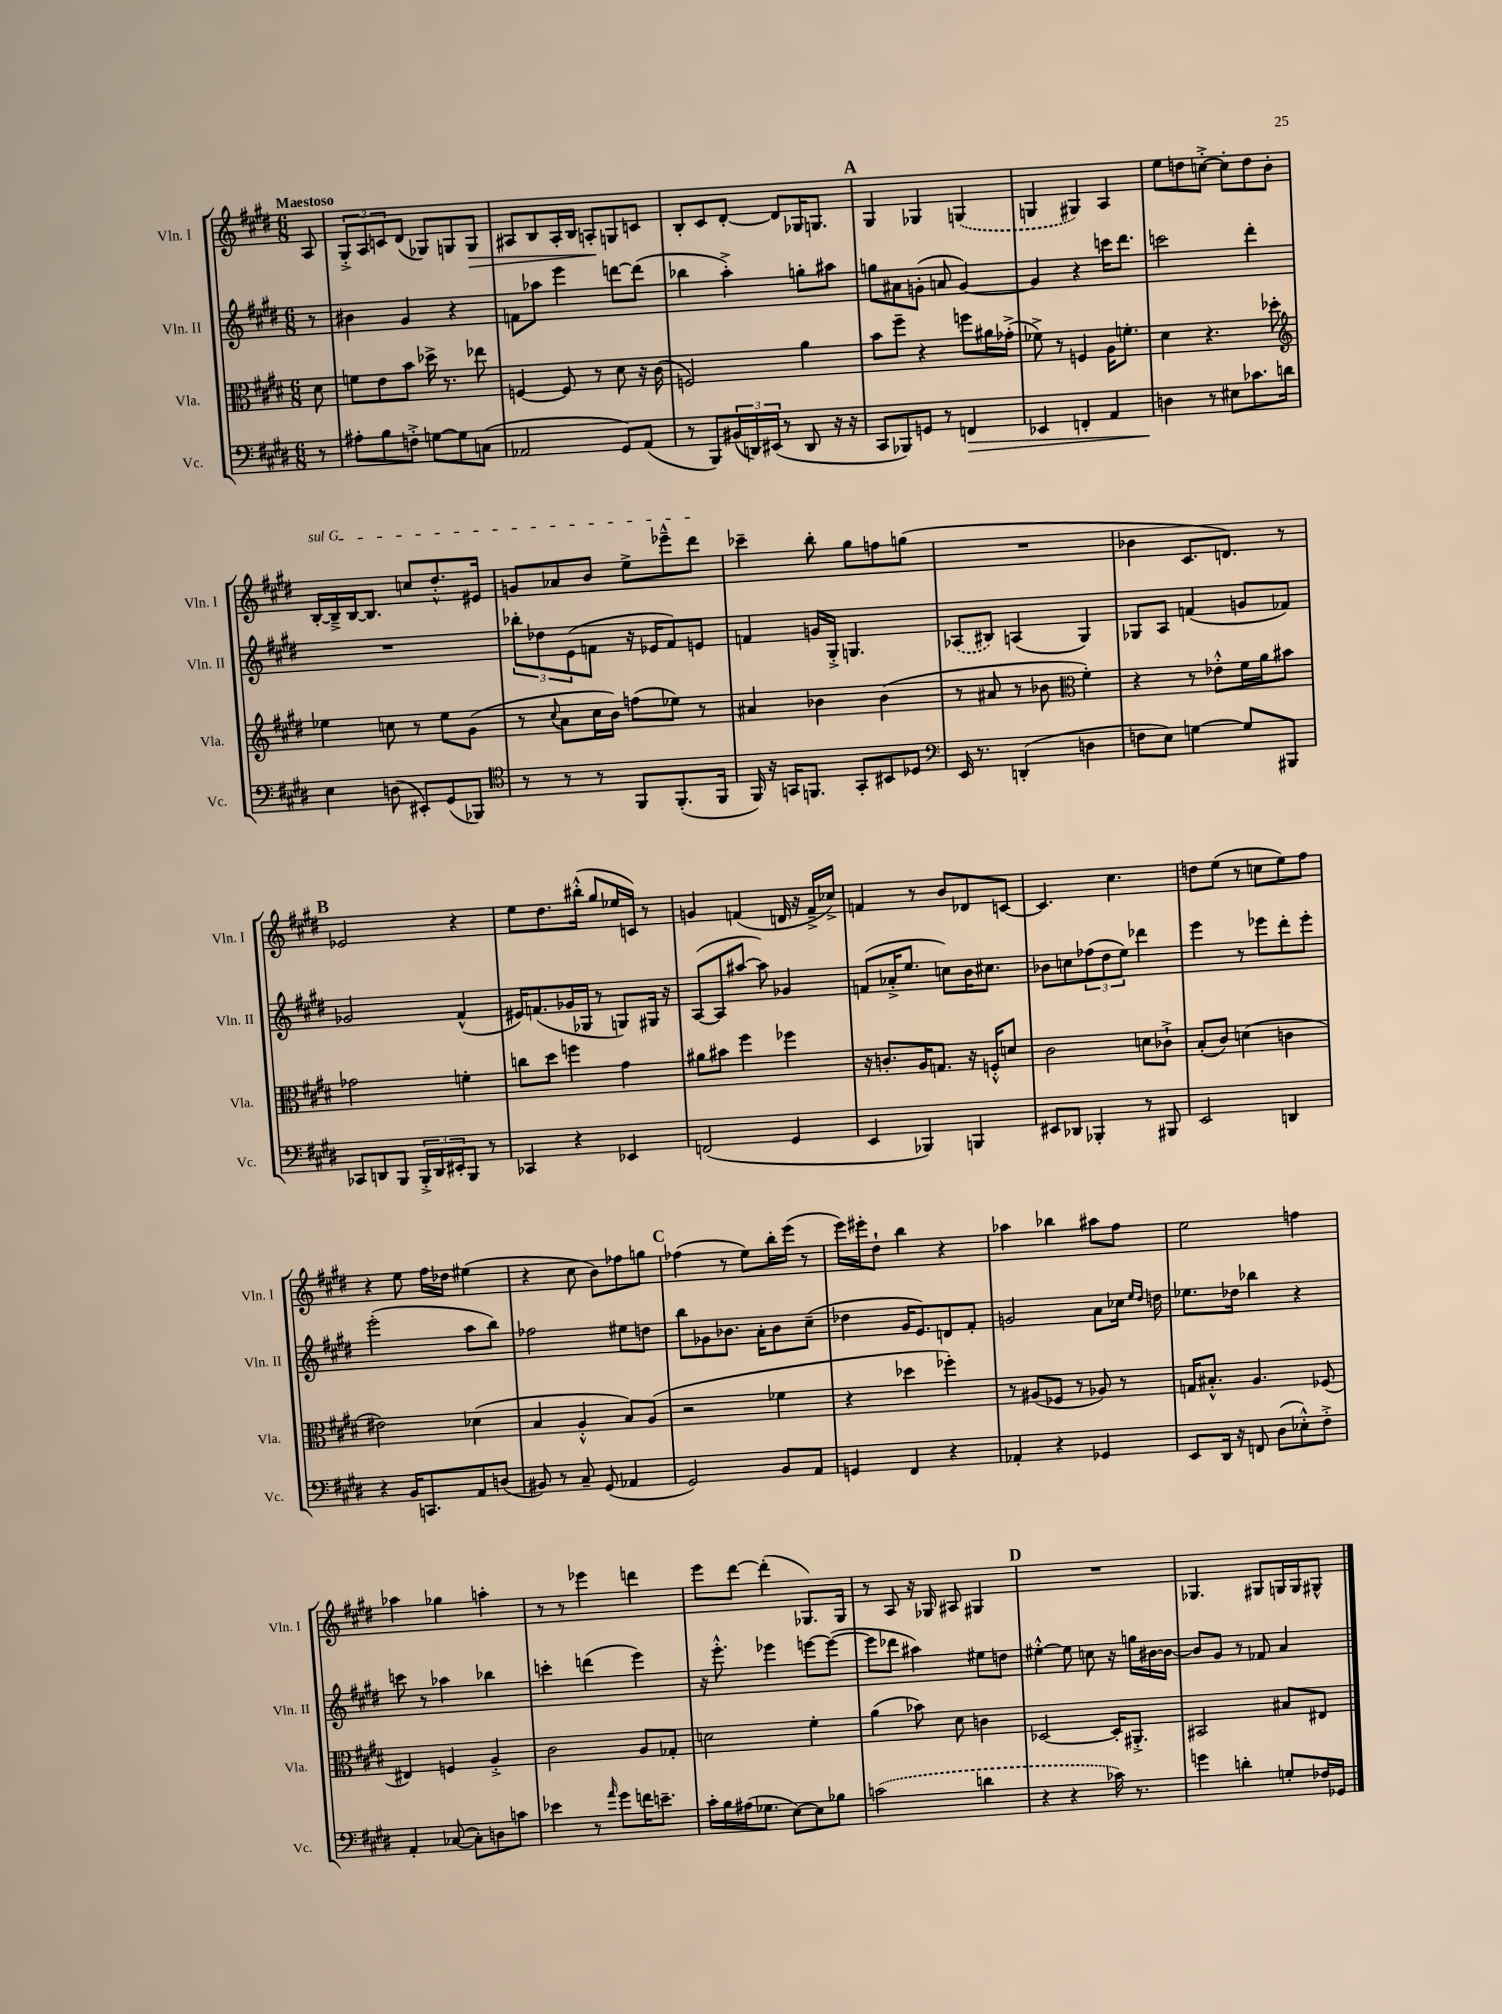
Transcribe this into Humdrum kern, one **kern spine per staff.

**kern	**dynam	**kern	**kern	**kern	**dynam
*part4	*part4	*part3	*part2	*part1	*part1
*staff4	*staff4	*staff3	*staff2	*staff1	*staff1
*I"Vc.	*	*I"Vla.	*I"Vln. II	*I"Vln. I	*
*I'Vc.	*	*I'Vla.	*I'Vln. II	*I'Vln. I	*
*clefF4	*	*clefC3	*clefG2	*clefG2	*
*k[f#c#g#d#]	*	*k[f#c#g#d#]	*k[f#c#g#d#]	*k[f#c#g#d#]	*
*M6/8	*	*M6/8	*M6/8	*M6/8	*
=	=	=	=	=	=
!	!	!	!	!LO:TX:a:B:t=Maestoso	!
8r	.	8d#\	8r	8A/	.
=1	=1	=1	=1	=1	=1
8A#X'\L	.	8fn\L	4b#X\	12G#'^/L	.
.	.	.	.	12A/	.
8B\	.	8e\	.	.	.
.	.	.	.	12cn/	.
8Fn'^\J	.	8b\J	4g#/	(8d#/J	.
[8Gn\L	.	16dd-X^\	.	8G-X/L)	.
.	.	8.r	.	.	.
8G\]	.	.	4r	8Gn/	.
!	!	!	!	!	!LO:HP:b
(8Cn\J	.	8ee-X\	.	8G/J	>
=2	=2	=2	=2	=2	=2
2AA-X/	.	[4Fn/	8fn\L	8A#X/L	.
.	.	.	8aa-X\J	8B/	.
.	.	8F/]	4eee\	16A#'/L	.
.	.	.	.	16B/JJ	.
.	.	8r	.	8An'/L	.
8GG#/L)	.	8d#\	[8dddn\L	8Gn/	]
(8AA-/J	.	16r	(8ddd\J]	8cn/J	.
.	.	(16c#\	.	.	.
=3	=3	=3	=3	=3	=3
8r	.	2Fn/)	4bb-X\	8B'/L	.
8BBB/L)	.	.	.	8c#/	.
(24BB#X/L	.	.	4aa'^\)	[8d#'/J	.
24DDn/)	.	.	.	.	.
(24EE#X/JJ	.	.	.	.	.
8r	.	.	.	8d#/L]	.
8DD/	.	4a\	8ggn'\L	16G-X/K	.
.	.	.	.	8.Gn/J	.
16r	.	.	8aa#X\J	.	.
16r	.	.	.	.	.
!!LO:REH:place=s1:t=A
=4	=4	=4	=4	=4	=4
8CC#/L	.	8b\L	8ggn\L	4G#/	.
8BBB-X/)	.	8ff#~\J	8a#X\	.	.
8GGn/J	.	4r	(8gn'\J	4G-X/	.
8r	.	.	8an/	.	.
!	!LO:HP:b	!	!	!	!
4FFn/	>	8ffn\L	[4g/)	(4Gn/	.
.	.	16a#X\L	.	.	.
.	.	(16g-X'^\JJ	.	.	.
=5	=5	=5	=5	=5	=5
4EE-X/	.	8f-X^\)	4g/]	4Gn/	.
.	.	8r	.	.	.
4FFn'/	.	4Fn/	4r	4G#X/)	.
4AA/	.	16A\KL	16cccn\KL	4A/	.
.	.	8.fn'\J	8.ddd#\J	.	.
=6	=6	=6	=6	=6	=6
4Dn\	.	4d#\	2cccn\	8ee\L	.
.	.	.	.	8ddn\	.
8r	]	4.r	.	[8ccn'^\J	.
8E#X\L	.	.	.	8cc'\L]	.
8.c-X\	.	.	4ddd#'\	8dd\	.
.	.	8dd-X'\	.	8b'\J	.
16dn\Jk	.	.	.	.	.
!!LO:LB:g=z
=7	=7	=7	=7	=7	=7
*	*	*clefG2	*	*	*
!	!	!	!	!LO:TX:a:i:t=sul G	!
4E\	.	4ee-X\	2.r	[16B'/LL	.
.	.	.	.	16B~^/]	.
.	.	.	.	[16B/J	.
.	.	.	.	8.B/J]	.
(8Dn\	.	8ccn\	.	.	.
8EE#X'/L)	.	8r	.	8ccn/L	.
(8GG#/	.	8ee-\L	.	8.dd#'^^/	.
8BBB-X/J)	.	(8g#\J	.	.	.
.	.	.	.	16e#X/Jk	.
=8	=8	=8	=8	=8	=8
*clefC4	*	*	*	*	*
8r	.	8r	12bb-X'\L	8gn/L	.
.	.	.	12dd-X\	.	.
.	.	8qqcc#/	.	.	.
8r	.	8a\L	.	8a-X/	.
.	.	.	(12e\	.	.
8r	.	16cc#\L	8fn\J	8b/J	.
.	.	16b\JJ)	.	.	.
8FF#/L	.	(8ffn\L	16r	8ee^\L	.
.	.	.	16e-X/KL	.	.
(8.FF#'/	.	8ee-X\J)	8f/)	8eee-X~^^\	.
.	.	8r	8en/J	8ddd#\J	.
16FF#/Jk	.	.	.	.	.
=9	=9	=9	=9	=9	=9
16FF#/)	.	4a#X/	4fn/	4ccc-X~\	.
16r	.	.	.	.	.
16GGn/KL	.	.	.	.	.
8.FFn/J	.	.	.	.	.
.	.	4b-X\	16gn/LL	8bb'\	.
.	.	.	16G#'^/JJ	.	.
8GG'/L	.	.	4.Gn/	8gg#\L	.
8BB#X/	.	(4b-\	.	8ffn\	.
8D-X/J	.	.	.	(8ggn\J	.
=10	=10	=10	=10	=10	=10
*clefF4	*	*	*	*	*
16EE/	.	8r	(8A-X/L	2.r	.
8.r	.	.	.	.	.
.	.	8a#X/	8B#X/J)	.	.
(4DDn'/	.	8r	(4An/	.	.
.	.	8b-X\	.	.	.
*	*	*clefC3	*	*	*
4Dn\	.	4f#'\)	4G#/)	.	.
=11	=11	=11	=11	=11	=11
8Fn\L	.	4r	8G-X/L	4b-X\	.
8E\J)	.	.	8A/J	.	.
[4Gn\	.	8r	(4fn/	8.c#/L	.
.	.	8e-X'^^\L	.	.	.
.	.	.	.	8.dn/J)	.
8G/L]	.	16f#\L	8gn/L	.	.
.	.	16a\J	.	.	.
8BBB#X/J	.	8b#X\J	8f-X/J)	8r	.
!!LO:LB:g=z
!!LO:REH:place=s1:t=B
=12	=12	=12	=12	=12	=12
8CC-X/L	.	2g-X\	2g-X/	2e-X/	.
8DDn/	.	.	.	.	.
8BBB/J	.	.	.	.	.
24BBB'^/LL	.	.	.	.	.
24DD/	.	.	.	.	.
24EE#X'/J	.	.	.	.	.
8BBB/J	.	4fn'\	(4f#^^/	4r	.
8r	.	.	.	.	.
=13	=13	=13	=13	=13	=13
4CC-X/	.	8ccn\L	16e#X/KL)	8ee\L	.
.	.	.	(8.fn/	.	.
.	.	8dd#\J	.	8.dd#\	.
4r	.	4ffn\	16g-X/L	.	.
.	.	.	16G-X/JJ	(16bb#X'^^\Jk	.
.	.	.	8r	8gg#/L	.
4EE-X/	.	4g#\	8Gn/L)	16ee-X/L	.
.	.	.	.	16cn/JJ)	.
.	.	.	16G#X/Jk	8r	.
.	.	.	16r	.	.
=14	=14	=14	=14	=14	=14
(2FFn/	.	8a#X\L	([8A/L	4gn/	.
.	.	8b#X\J	8A/]	.	.
.	.	4ff#\	[8aa#X/J	(4fn/	.
.	.	.	8aa#\])	.	.
4GG#/	.	4ff-X\	4g-X/	16dn/	.
.	.	.	.	16r	.
.	.	.	.	16f~^/LL	.
.	.	.	.	16cc-X^/JJ)	.
=15	=15	=15	=15	=15	=15
4EE/	.	16r	(8fn/L	4fn/	.
.	.	8.cn'/L	.	.	.
.	.	.	16a-X'^/K	.	.
.	.	.	8.ee/J	.	.
4BBB-X/)	.	16A/K	.	8r	.
.	.	8.Gn/J	.	.	.
.	.	.	8ccn\L)	8b/L	.
4BBBn/	.	16r	16b\K	8d-X/	.
.	.	16Fn'^^/KL	8.cc#X\J	.	.
.	.	8dn/J	.	[8cn/J	.
=16	=16	=16	=16	=16	=16
8EE#X/L	.	2c#\	8b-X\L	4.c/]	.
8DD-X/J	.	.	8ccn\	.	.
4BBB-X'/	.	.	(12ff-X\	.	.
.	.	.	12dd#\	.	.
.	.	.	.	4.cc#\	.
.	.	.	12ee\J)	.	.
8r	.	8dn\L	4ddd-X\	.	.
8BBB#X/	.	8c-X`^\J	.	.	.
=17	=17	=17	=17	=17	=17
2EE/	.	(8B'/L	4eee\	8ddn\L	.
.	.	8c#/J)	.	(8ee\J	.
.	.	(4dn\	8r	8r	.
.	.	.	8eee-X\L	8ccn\L	.
4DDn/	.	4cn\	8ddd#'\	8ee\)	.
.	.	.	8eee-'\J	8ff#\J	.
!!LO:LB:g=z
=18	=18	=18	=18	=18	=18
4r	.	2e#X\)	(2eee'\	4r	.
16BB/KL	.	.	.	8ee\	.
8.CCn/	.	.	.	.	.
.	.	.	.	16ff#\LL	.
.	.	.	.	16dd-X\JJ	.
8AA/	.	(4d-X\	8aa\L	(4ee#X\	.
(8Dn/J	.	.	8bb\J)	.	.
=19	=19	=19	=19	=19	=19
8BB#X/)	.	4B/	2ff-X\	4r	.
8r	.	.	.	.	.
8C#~/	.	4A'^^/	.	8cc#\	.
(8GG#/	.	.	.	8b\L)	.
4AA-X/	.	8B/L)	8ee#X\L	8ff-X\	.
.	.	(8A/J	8ddn\J	8ggn\J	.
!!LO:REH:place=s1:t=C
=20	=20	=20	=20	=20	=20
2GG#/)	.	2r	8bb\L	(4ff-X\	.
.	.	.	8g-X\	.	.
.	.	.	8.b-X\J	8r	.
.	.	.	.	8ee\L)	.
.	.	.	16a'\KL	.	.
8BB/L	.	4f-X\	8b-\	16bb'\L	.
.	.	.	.	(16eee\JJ	.
8AA/J	.	.	(8cc#~\J	8r	.
=21	=21	=21	=21	=21	=21
4GGn/	.	4r	4dd-X\	16eee\LL)	.
.	.	.	.	16eee#X'\J	.
.	.	.	.	8dd#`\J	.
4FF#/	.	4dd-X\	16g#/KL	4bb\	.
.	.	.	8.e/)	.	.
4r	.	4ff-X'\)	8dn/	4r	.
.	.	.	8f#'/J	.	.
=22	=22	=22	=22	=22	=22
4AA-X'/	.	8r	2gn/	4aa-X\	.
.	.	(8A#X/L	.	.	.
4r	.	8F-X/J	.	4bb-X\	.
.	.	8r	.	.	.
4GG-X/	.	8A-X/)	8a\L	8aa#X\L	.
.	.	8r	16cc-X\Jk	8ff#\J	.
.	.	.	16qqee/LL	.	.
.	.	.	16qqdd#/JJ	.	.
.	.	.	16ddn\	.	.
=23	=23	=23	=23	=23	=23
8EE/L	.	16Gn/KL	8.ee-X\L	2ee\	.
.	.	8.B#X'^^/J	.	.	.
16DD#/Jk	.	.	.	.	.
16r	.	.	16dd-X\Jk	.	.
8FFn/	.	4.A/	4bb-X\	.	.
(8D#\L	.	.	.	.	.
8E-X'^^\)	.	.	4r	4ffn\	.
8F#'^\J	.	(8F-X/	.	.	.
!!LO:LB:g=z
=24	=24	=24	=24	=24	=24
4AA'/	.	4E#X/)	8cccn\	4aa-X\	.
.	.	.	8r	.	.
([8C-X/	.	4Fn/	4aa-X\	4gg-X\	.
8C-'\L])	.	.	.	.	.
8Dn\	.	4A'^/	4bb-X\	4aan'\	.
8cn\J	.	.	.	.	.
=25	=25	=25	=25	=25	=25
4e-X\	.	2c#\	4cccn'\	8r	.
.	.	.	.	8r	.
8r	.	.	(4dddn\	4eee-X\	.
16qqa/	.	.	.	.	.
8g#\L	.	.	.	.	.
16fn\K	.	8A/L	4eee\)	4dddn\	.
8.en~\J	.	.	.	.	.
.	.	8G-X'/J	.	.	.
=26	=26	=26	=26	=26	=26
16c#'\LL	.	2dn\	16r	8eee\L	.
16B\	.	.	8.eee'^^\	.	.
(16A#X\J	.	.	.	[8ddd#\J	.
8.G-X\J	.	.	.	.	.
.	.	.	4eee-X\	(4ddd#'\]	.
[8E\L)	.	.	.	.	.
8E\]	.	4f#'\	[8eeen\L	8.G-X/L)	.
8B-X\J	.	.	(8eee\J_	.	.
.	.	.	.	16G-/Jk	.
=27	=27	=27	=27	=27	=27
(2cn\	.	(4a\	8eee\L]	8r	.
.	.	.	8ddd-X\J	8A/	.
.	.	8b-X\)	4aa#X\)	16r	.
.	.	.	.	16G-X/	.
.	.	8d#\	.	8A#X/	.
4dn\	.	4cn\	8ee#X\L	4G#X/	.
.	.	.	8ddn\J	.	.
!!LO:REH:place=s1:t=D
=28	=28	=28	=28	=28	=28
4r	.	[2D-X/	[4ee#X'^^\	2.r	.
4r	.	.	8ee#\]	.	.
.	.	.	8ccn\	.	.
16c-X\)	.	16D-'/KL]	16r	.	.
8.r	.	8.AA#X'^/J	16ggn\LL	.	.
.	.	.	[16b#X\	.	.
.	.	.	16b#\JJ_	.	.
=29	=29	=29	=29	=29	=29
4gn\	.	2BB#X/	8b#/L]	4.G-X/	.
.	.	.	8g#/J	.	.
4dn'\	.	.	8r	.	.
.	.	.	8f-X/	8G#X/L	.
8Gn'/L	.	8B#X/L	4a/	16Gn/L	.
.	.	.	.	16G/J	.
16F-X/L	.	8E#X/J	.	8G#X^^/J	.
16GG-X/JJ	.	.	.	.	.
==	==	==	==	==	==
*-	*-	*-	*-	*-	*-
